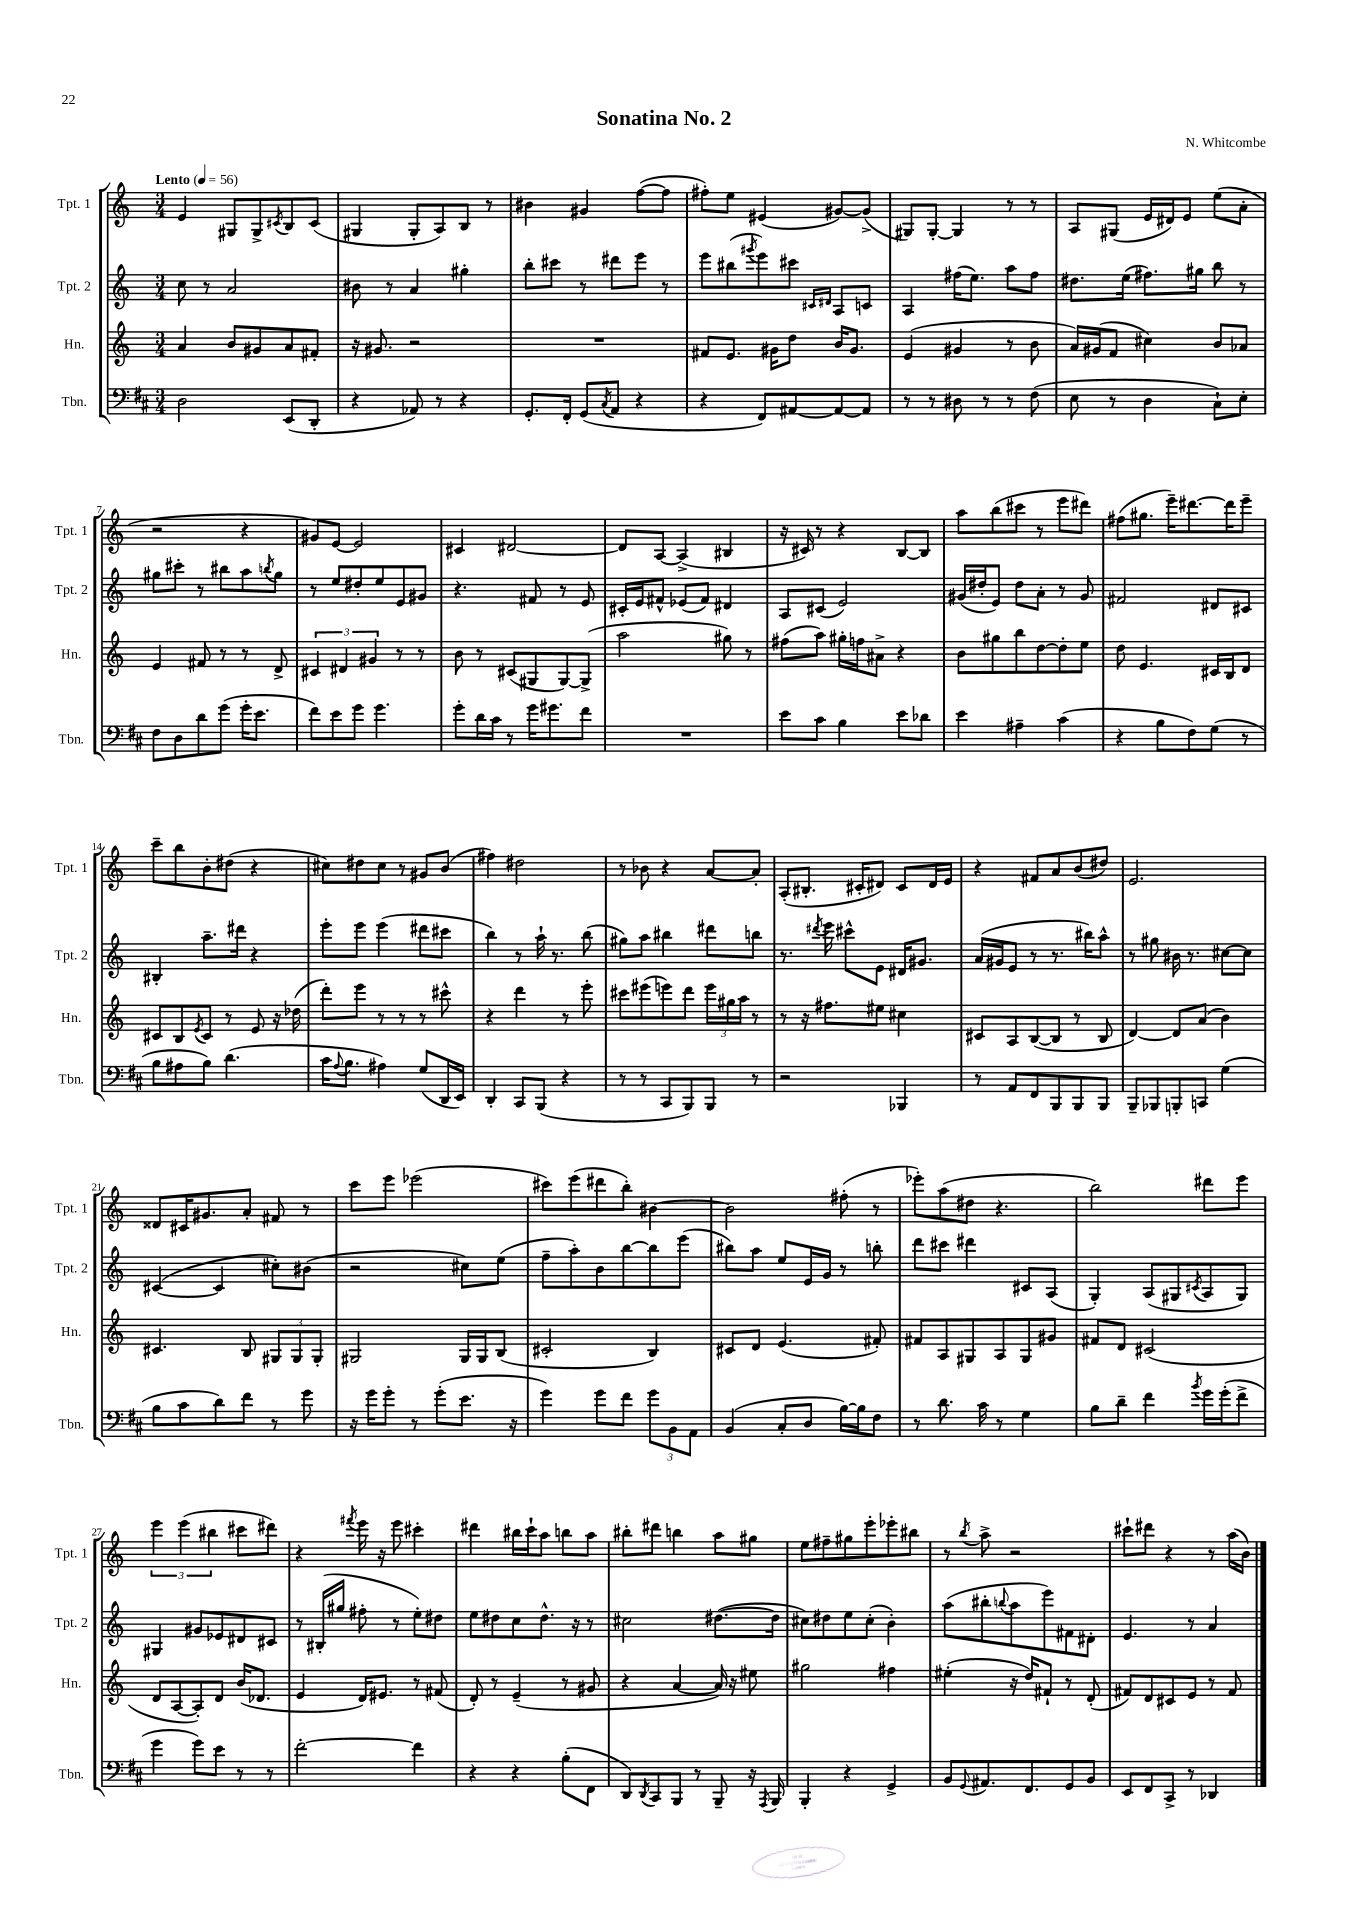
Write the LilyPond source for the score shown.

\header { title = "Sonatina No. 2" composer = "N. Whitcombe" }
<<
\new StaffGroup <<
\new Staff = "s0" \with { instrumentName = "Tpt. 1" shortInstrumentName = "Tpt. 1" } {
    \clef treble \key c \major \numericTimeSignature \time 3/4 \tempo "Lento" 4 = 56
    e'4 gis8 gis8-> \acciaccatura { cis'8 } b8 cis'8( |
    gis4 gis8-. a8) b8 r8 |
    bis'4 gis'4 f''8~( f''8 |
    fis''8-.) e''8 eis'4( gis'8~) gis'8->( |
    gis8) gis8~-. gis4 r8 r8 |
    a8 gis8( e'16 dis'16) e'8 e''8( a'8-. |
    r2 r4 |
    gis'8) e'8~ e'2 |
    cis'4 dis'2~ |
    dis'8 a8~ a4->( bis4 |
    r16 cis'16) r8 r4 b8~ b8 |
    a''8 b''8( cis'''8 r8 e'''8 dis'''8) |
    fis''8( gis''8. e'''16--) dis'''8.~ dis'''16 e'''8-- |
    c'''8-- b''8 b'8-. dis''8( r4 |
    cis''8) dis''8 cis''8 r8 gis'8 b'8( |
    fis''4) dis''2 |
    r8 bes'8 r4 a'8~ a'8-. |
    a8-.( bis8.-. cis'16-. dis'8) cis'8 dis'16 e'16 |
    r4 fis'8 a'8 b'8( dis''8) |
    e'2. |
    disis'8 cis'16 gis'8. a'8-. fis'8 r8 |
    c'''8 e'''8 ees'''2( |
    cis'''8) e'''8( dis'''8 b''8-.) bis'4~ |
    bis'2 fis''8-.( r8 |
    ees'''8-.) a''8( dis''8 r4. |
    b''2) dis'''8 e'''8 |
    \tuplet 3/2 { e'''4 e'''4( bis''4 } cis'''8 dis'''8) |
    r4 \acciaccatura { fis'''8 } e'''16 r16 e'''8 cis'''4-. |
    dis'''4 bis''16 c'''16-! a''8 b''8 a''8 |
    bis''8-. dis'''8 b''4 a''8 gis''8 |
    e''8 fis''8-- gis''8 e'''8-. ees'''8-. bis''8 |
    r8 \acciaccatura { b''8 } a''8-> r2 |
    cis'''8-! dis'''8 r4 r8 a''16( b'16) \bar "|." |
}
\new Staff = "s1" \with { instrumentName = "Tpt. 2" shortInstrumentName = "Tpt. 2" } {
    \clef treble \key c \major \numericTimeSignature \time 3/4
    c''8 r8 a'2 |
    bis'8 r8 a'4 gis''4-. |
    b''8-. cis'''8 r8 dis'''8 e'''8 r8 |
    e'''8 bis''8( \acciaccatura { gis'''8 } e'''8) cis'''8 \grace { cis'16 dis'16 } a8 c'8 |
    a4 fis''16( e''8.) a''8 fis''8 |
    dis''8. e''16( fis''8.) gis''16 b''8 r8 |
    gis''8 cis'''8-. r8 bis''8 a''8 \acciaccatura { b''8 } gis''8 |
    r8 e''8 dis''8-. e''8 e'8 gis'8 |
    r4. fis'8 r8 e'8 |
    cis'16-. e'16 fis'8-^ ees'8( fis'8) dis'4 |
    a8 cis'8( e'2) |
    gis'16( dis''16-. e'8) dis''8 a'8-. r8 gis'8 |
    fis'2 dis'8 cis'8 |
    bis4-. a''8.-- dis'''16 r4 |
    e'''8-. e'''8 e'''4( dis'''8 cis'''8 |
    b''4) r8 a''16-! r8. b''8( |
    gis''8) a''8 bis''4 dis'''8 b''8 |
    r8. \acciaccatura { dis'''8 } e'''16 cis'''8-^ e'8 dis'16 gis'8. |
    a'16( gis'16 e'8 r8 r8. bis''16) a''8-^ |
    r8 gis''8 bis'16 r8. cis''8~ cis''8 |
    cis'4~( cis'4 cis''8-.) bis'8( |
    r2 cis''8) e''8( |
    f''8-- a''8-.) b'8 b''8~ b''8 e'''8( |
    bis''8) a''8 e''8 e'16 g'16 r8 b''8-. |
    d'''8 cis'''8 dis'''4 cis'8 a8( |
    g4-.) a8( gis8 \acciaccatura { cis'8 } a8 gis8) |
    gis4 gis'8 ees'8 dis'8 cis'8 |
    r8 bis16-.( gis''16 fis''8-. r8 e''8-.) dis''8 |
    e''8 dis''8 c''8 dis''8.-^ r16 r8 |
    cis''2 dis''8.~( dis''16 |
    cis''8) dis''8 e''8 cis''8-.( b'4-.) |
    a''8( bis''8-. \appoggiatura { b''8 } a''8 e'''8) fis'8 dis'8-. |
    e'4. r8 a'4 \bar "|." |
}
\new Staff = "s2" \with { instrumentName = "Hn." shortInstrumentName = "Hn." } {
    \clef treble \key c \major \numericTimeSignature \time 3/4
    a'4 b'8 gis'8 a'8 fis'8-. |
    r16 gis'8. r2 |
    R2. |
    fis'8 e'8. gis'16 d''8 b'16 gis'8. |
    e'4( gis'4 r8 b'8 |
    a'16) gis'16( f'8 cis''4) b'8 aes'8 |
    e'4 fis'8 r8 r8 d'8-> |
    \tuplet 3/2 { cis'4 dis'4 gis'4 } r8 r8 |
    b'8 r8 cis'8( gis8 gis8~) gis8->( |
    a''2 gis''8) r8 |
    fis''8( a''8) gis''16-. f''16 ais'8-> r4 |
    b'8 gis''8 b''8 d''8~ d''8-. e''8 |
    d''8 e'4. cis'16 b16 d'8 |
    cis'8 b8 \acciaccatura { e'8 } cis'8 r8 e'8 r16 des''16( |
    d'''8-.) e'''8 r8 r8 r8 cis'''8-^ |
    r4 d'''4 r8 e'''8-. |
    cis'''8 eis'''8( e'''8) d'''8 \tuplet 3/2 { e'''16 gis''16 a''16 } r8 |
    r8 r16 fis''8. eis''8 cis''4 |
    cis'8 a8 b8~( b8 r8 b8 |
    d'4~) d'8 a'8( b'4) |
    cis'4. b8 \tuplet 3/2 { gis8 gis8 gis8-. } |
    gis2 gis16 gis16 b8( |
    cis'2-. b4) |
    cis'8 d'8 e'4.( fis'8-.) |
    fis'8 a8 gis8 a8 gis8 gis'8 |
    fis'8 d'8 cis'2( |
    d'8 a8~ a8-.) d'8 b'16( des'8. |
    e'4 d'16) eis'8. r8 fis'8( |
    d'8-.) r8 e'4--( r8 gis'8 |
    r4 a'4~ a'16) r16 eis''8 |
    gis''2 fis''4 |
    eis''4-.( r16 d''16) fis'8-! r8 d'8-.( |
    fis'8) d'8 cis'8 e'8 r8 fis'8 \bar "|." |
}
\new Staff = "s3" \with { instrumentName = "Tbn." shortInstrumentName = "Tbn." } {
    \clef bass \key d \major \numericTimeSignature \time 3/4
    d2 e,8( d,8-. |
    r4 aes,8) r8 r4 |
    g,8.-. fis,16-. g,8( \acciaccatura { cis8 } a,8 r4 |
    r4 fis,8) ais,8~ ais,8~ ais,8 |
    r8 r8 dis8 r8 r8 fis8( |
    e8 r8 d4 cis8-!) e8-. |
    fis8 d8 d'8 g'8( g'16-. e'8. |
    fis'8) e'8 g'8 g'4. |
    g'8-. d'16 cis'16 r8 g'16 gis'8. fis'8 |
    R2. |
    e'8 cis'8 b4 e'8 des'8 |
    e'4 ais4-- cis'4( |
    r4 b8 fis8) g8( r8 |
    b8 ais8 b8) d'4.( |
    cis'16 \appoggiatura { a8 } b8. ais4) g8( d,16 e,16) |
    d,4-. cis,8 b,,8( r4 |
    r8 r8 cis,8 b,,8) b,,8 r8 |
    r2 bes,,4 |
    r8 a,8 fis,8 b,,8 b,,8 b,,8 |
    b,,8-- bes,,8 b,,8-. c,8 g4( |
    b8 cis'8 d'8) fis'8 r8 g'8 |
    r16 g'16 g'8-. r8 g'8-.( e'8. r16 |
    g'4) g'8 fis'8 \tuplet 3/2 { g'8 b,8 a,8 } |
    b,4( cis8-. d8 b16~) b16 fis8 |
    r8 d'8. cis'16 r8 g4 |
    b8 d'8-- fis'4 \acciaccatura { b'8 } g'16 g'16-.( fis'8-> |
    g'4 g'8) e'8 r8 r8 |
    fis'2~-. fis'4 |
    r4 r4 b8-.( fis,8 |
    d,8) \acciaccatura { d,8 } cis,8 b,,8 r8 b,,8-- r16 \acciaccatura { a,,8 } b,,16 |
    b,,4-. r4 g,4-> |
    b,8 \appoggiatura { g,8 } ais,8. fis,8. g,8 b,8 |
    e,8 fis,8 cis,8-> r8 des,4 \bar "|." |
}
>>
>>
